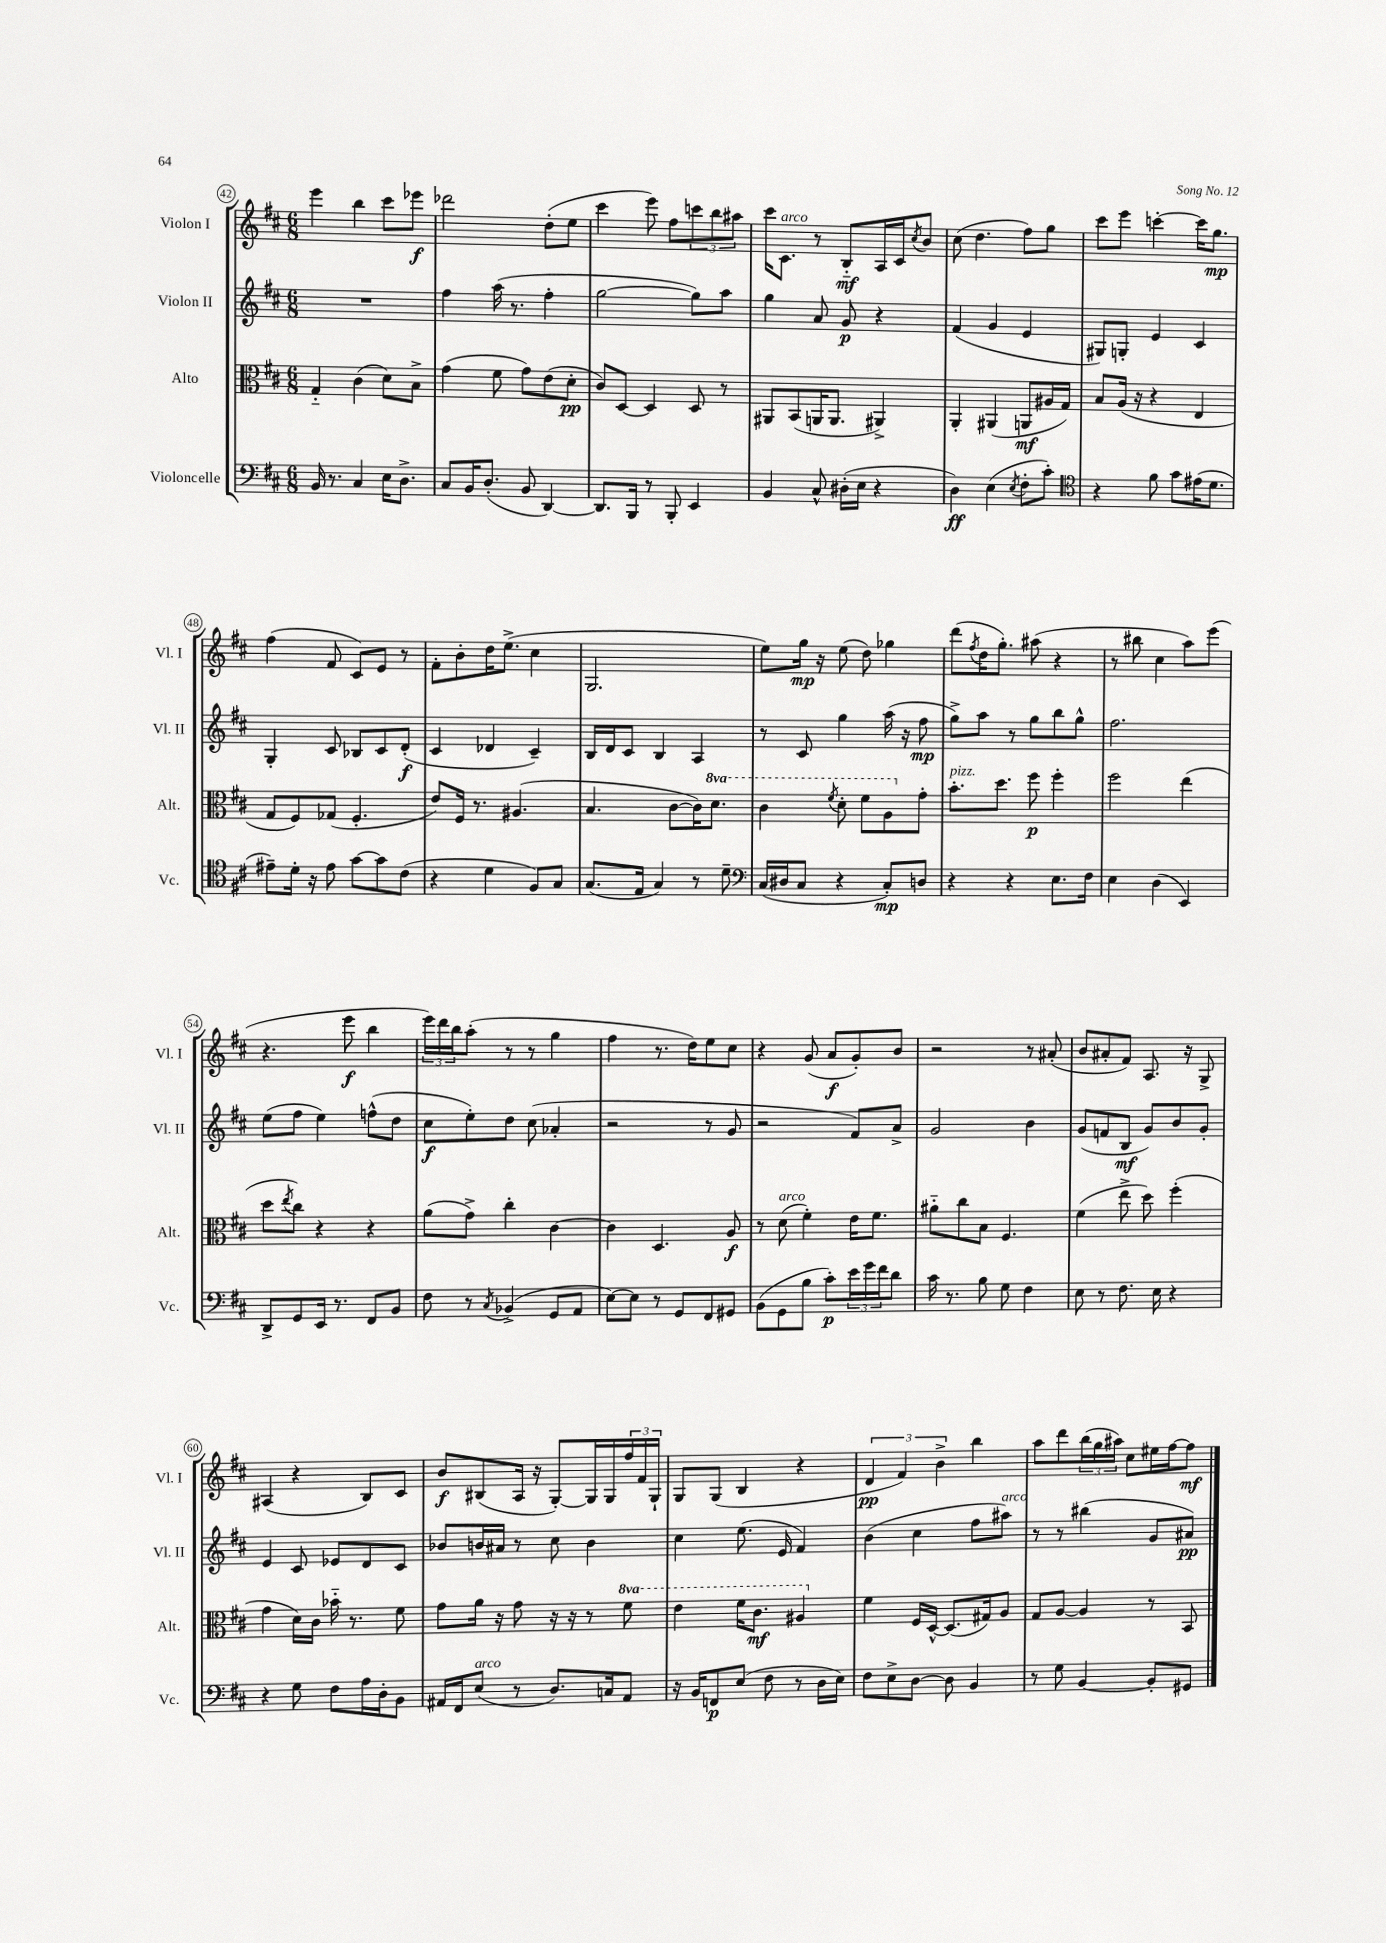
<<
\new StaffGroup <<
\new Staff = "s0" \with { instrumentName = "Violon I" shortInstrumentName = "Vl. I" } {
    \clef treble \key d \major \numericTimeSignature \time 6/8
    e'''4 b''4 cis'''8 ees'''8\f |
    des'''2 d''8-.( e''8 |
    cis'''4 e'''8) fis''8 \tuplet 3/2 { c'''8 b''8 ais''8 } |
    cis'''16 cis'8.^\markup { \italic "arco" } r8 b8-_\mf a16 cis'16 \acciaccatura { cis''8 } b'8 |
    cis''8( d''4. fis''8) g''8 |
    cis'''8 e'''8 c'''4~-. c'''16 g''8.\mp |
    fis''4( fis'8 cis'8) e'8 r8 |
    fis'8-. b'8-. d''16 e''8.->( cis''4 |
    g2. |
    e''8) g''16\mp r16 e''8( d''8) ges''4 |
    d'''8( \acciaccatura { fis''8 } d''16 g''8.-.) ais''8( r4 |
    r8 bis''8 cis''4 a''8) e'''8( |
    r4. e'''8\f b''4 |
    \tuplet 3/2 { e'''16) d'''16 b''16 } a''8-.( r8 r8 g''4 |
    fis''4 r8. d''16) e''8 cis''8 |
    r4 g'8( a'8\f g'8-.) b'8 |
    r2 r8 ais'8-.( |
    b'8 ais'8-. fis'8) a8. r16 g8-> |
    ais4( r4 b8) cis'8 |
    b'8\f bis8( a16 r16 g8~-.) g16 g16 \tuplet 3/2 { fis''16 fis'16 g16-! } |
    g8 g8( b4 r4 |
    \tuplet 3/2 { d'4\pp fis'4) b'4-> } b''4 |
    a''8 d'''8 \tuplet 3/2 { b''16( g''16 ais''16) } cis''8 eis''16 fis''16~ fis''8\mf \bar "|." |
}
\new Staff = "s1" \with { instrumentName = "Violon II" shortInstrumentName = "Vl. II" } {
    \clef treble \key d \major \numericTimeSignature \time 6/8
    R2. |
    fis''4 a''16( r8. fis''4-. |
    g''2~ g''8) a''8 |
    g''4 a'8 g'8\p r4 |
    fis'4( g'4 e'4 |
    gis8) g8-. e'4 cis'4 |
    g4-. cis'8 bes8 cis'8 d'8-.\f( |
    cis'4 des'4 cis'4--) |
    b16 d'16 cis'8 b4 a4 |
    r8 cis'8 g''4 a''16( r16 fis''8\mp |
    g''8->) a''8 r8 g''8 b''8 g''8-^ |
    fis''2. |
    e''8( fis''8 e''4) f''8-^( d''8 |
    cis''8\f e''8-.) d''8 cis''8( aes'4-. |
    r2 r8 g'8 |
    r2 fis'8) a'8-> |
    g'2 b'4 |
    g'8( f'8 b8\mf g'8) b'8 g'8-. |
    e'4 cis'8 ees'8 d'8 cis'8 |
    bes'8 b'16 ais'16 r8 cis''8 b'4 |
    cis''4 e''8.( e'16 fis'4) |
    b'4( cis''4 fis''8 ais''8^\markup { \italic "arco" }) |
    r8 r8 bis''4( g'8 ais'8\pp) \bar "|." |
}
\new Staff = "s2" \with { instrumentName = "Alto" shortInstrumentName = "Alt." } {
    \clef alto \key d \major \numericTimeSignature \time 6/8 \set Staff.ottavationMarkups = #ottavation-simple-ordinals
    g4-_ cis'4( d'8) b8-> |
    g'4( fis'8 g'8) e'8( d'8-.\pp |
    cis'8) d8~ d4 d8 r8 |
    ais,8 b,8( a,16 a,8. ais,4->) |
    a,4-. ais,4( a,8\mf ais16 g16) |
    b8 a16( r16 r4 e4 |
    g8 fis8) ges8( fis4.-. |
    e'8) fis16 r8. ais4.( |
    b4. cis'8~ cis'16) \ottava #1 d''8. |
    cis''4 \acciaccatura { fis''8 } d''8-. fis''8 a'8 \ottava #0 g'8-. |
    b'8.-.^\markup { \italic "pizz." } d''8. fis''8\p fis''4-. |
    fis''2 e''4( |
    d''8 \acciaccatura { e''8 } cis''8) r4 r4 |
    a'8( g'8->) cis''4-. cis'4~ |
    cis'4 d4. a8\f |
    r8 d'8^\markup { \italic "arco" }( fis'4-.) e'16 fis'8. |
    ais'8-_ cis''8 b8 fis4. |
    fis'4( e''8-> d''8) fis''4-.( |
    g'4 d'16) cis'16 bes'16-_ r8. fis'8 |
    g'8 a'16 r16 g'8 r16 r16 r8 \ottava #1 fis''8 |
    e''4 fis''16 cis''8.\mf ais'4 \ottava #0 |
    fis'4 fis16 d16~-^ d8.( gis16) a8 |
    g8 a8~ a4 r8 b,8 \bar "|." |
}
\new Staff = "s3" \with { instrumentName = "Violoncelle" shortInstrumentName = "Vc." } {
    \clef bass \key d \major \numericTimeSignature \time 6/8
    b,16 r8. cis4 e16 d8.-> |
    cis8 b,16 d8.-.( b,8 d,4~) |
    d,8. b,,16 r8 b,,8-. e,4 |
    b,4 cis8-^ dis16-.( e16 r4 |
    d4\ff) e4( \acciaccatura { e8 } fis8-. cis'8-.) |
    \clef tenor r4 fis'8 g'8 eis'16( d'8. |
    eis'8--) d'16-. r16 eis'8 g'8~ g'8 cis'8( |
    r4 d'4 fis8) g8 |
    g8.( e16 g4) r8 d'8-- |
    \clef bass cis16( dis16 cis8 r4 cis8-.\mp) d8 |
    r4 r4 e8. fis16 |
    e4 d4( e,4) |
    d,8-> g,8 e,16 r8. fis,8 b,8 |
    fis8 r8 \acciaccatura { cis8 } bes,4->( g,8 a,8 |
    e8~) e8 r8 g,8 fis,8 gis,8 |
    b,8( g,8 b8 cis'8-.\p) \tuplet 3/2 { e'16 g'16 fis'16 } d'8 |
    cis'16 r8. b8 g8 fis4 |
    e8 r8 fis8. e16 r4 |
    r4 g8 fis8 a16 d16-. b,8 |
    ais,16 fis,16 e8^\markup { \italic "arco" }( r8 d8.) c16 ais,8 |
    r16 b,16 f,8\p e8( fis8 r8 d16 e16) |
    fis8 e8-> d8~ d8 b,4 |
    r8 g8 b,4~ b,8-. gis,8 \bar "|." |
}
>>
>>
\layout { \context { \Score currentBarNumber = #42 \override BarNumber.stencil = #(make-stencil-circler 0.1 0.3 ly:text-interface::print) } }
